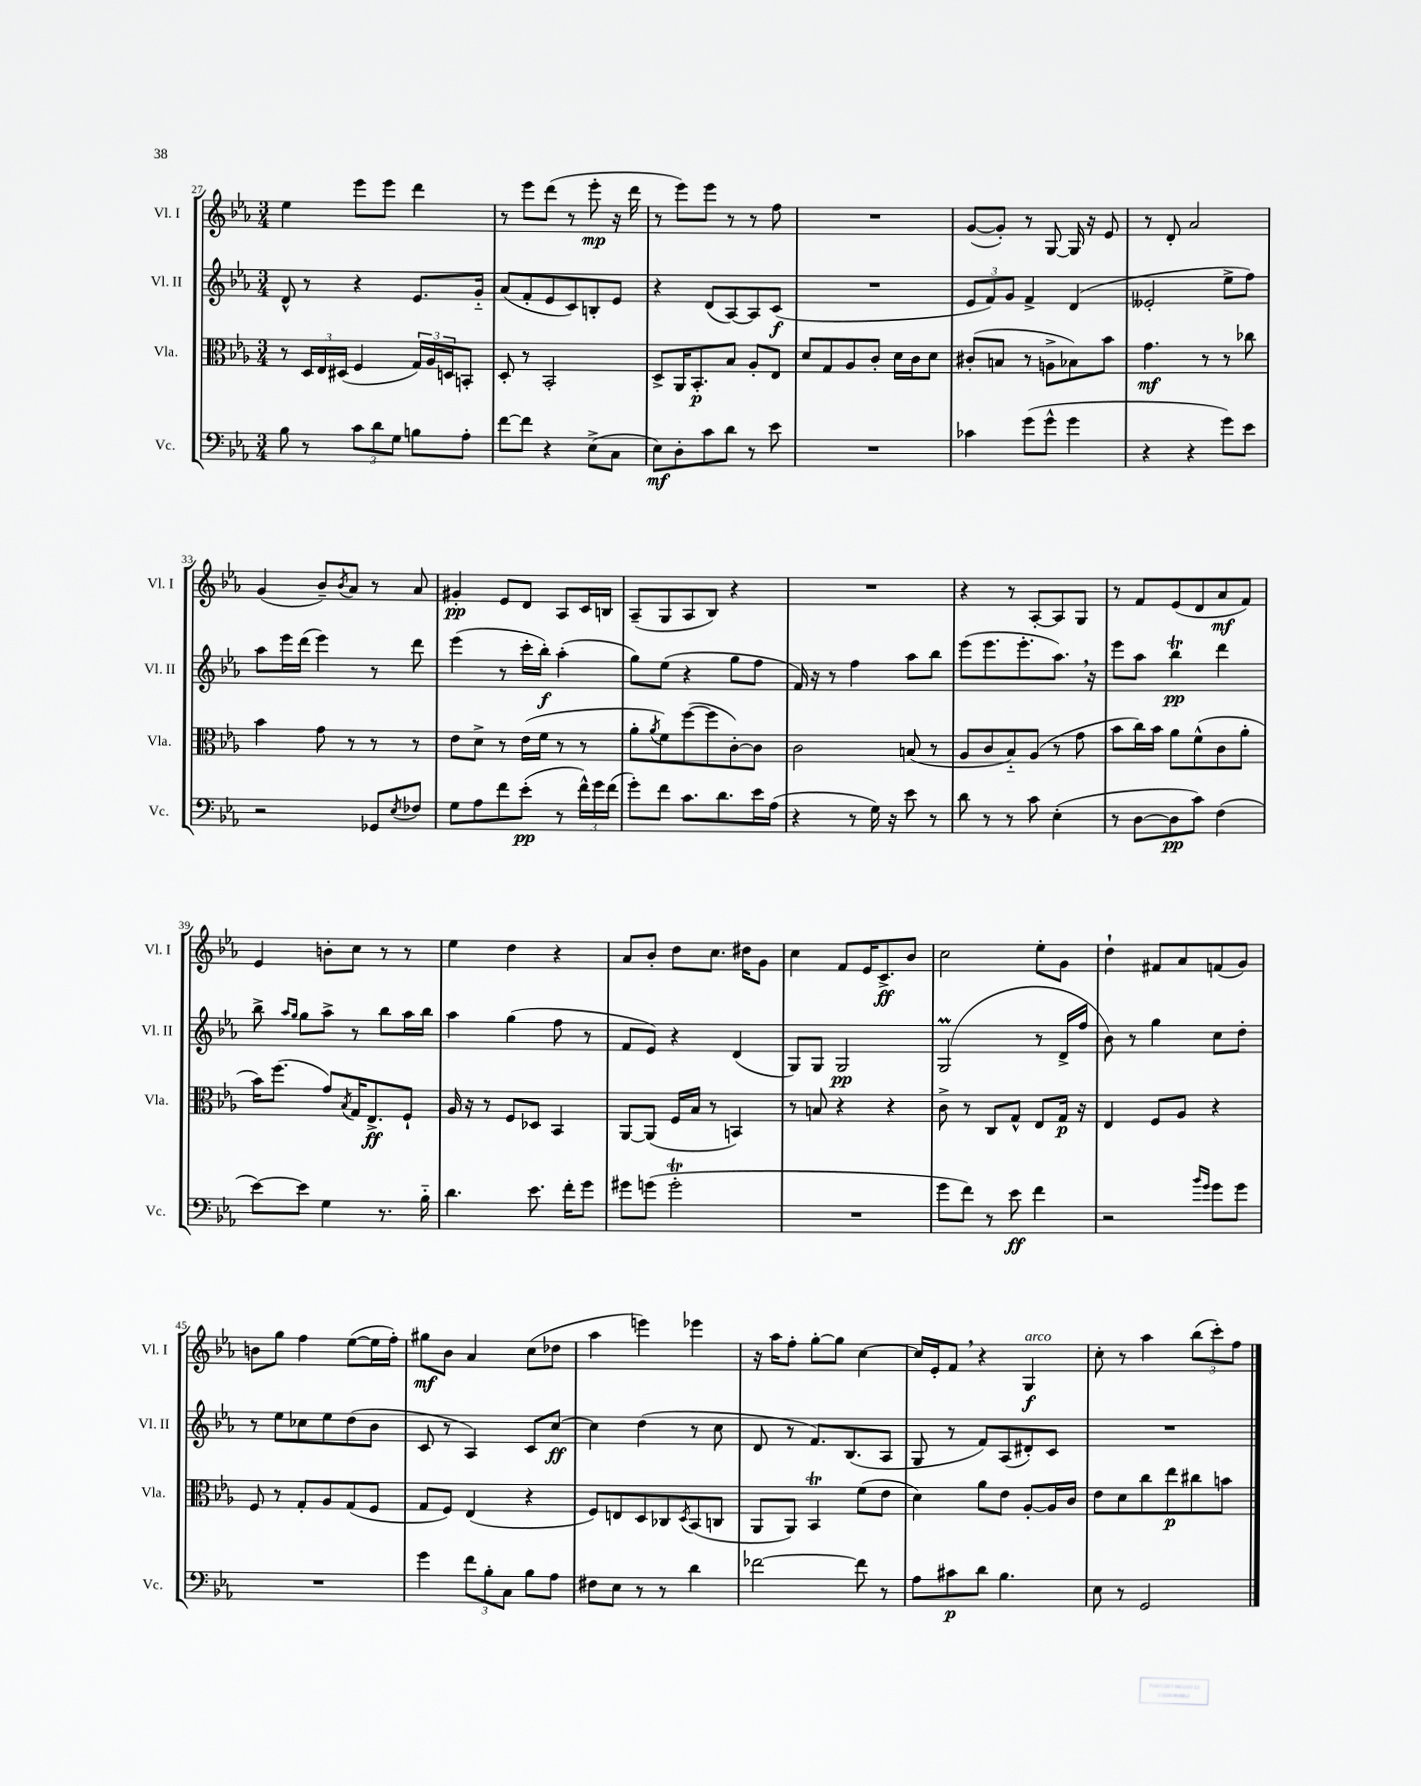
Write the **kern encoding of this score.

**kern	**dynam	**kern	**dynam	**kern	**dynam	**kern	**dynam
*part4	*part4	*part3	*part3	*part2	*part2	*part1	*part1
*staff4	*staff4	*staff3	*staff3	*staff2	*staff2	*staff1	*staff1
*I"Vc.	*	*I"Vla.	*	*I"Vl. II	*	*I"Vl. I	*
*I'Vc.	*	*I'Vla.	*	*I'Vl. II	*	*I'Vl. I	*
*clefF4	*	*clefC3	*	*clefG2	*	*clefG2	*
*k[b-e-a-]	*	*k[b-e-a-]	*	*k[b-e-a-]	*	*k[b-e-a-]	*
*M3/4	*	*M3/4	*	*M3/4	*	*M3/4	*
=27	=27	=27	=27	=27	=27	=27	=27
8B-\	.	8r	.	8d^^/	.	4ee-\	.
8r	.	24D/LL	.	8r	.	.	.
.	.	24E-/	.	.	.	.	.
.	.	(24D#X/JJ	.	.	.	.	.
12c\L	.	4F/	.	4r	.	8eee-\L	.
12d\	.	.	.	.	.	.	.
.	.	.	.	.	.	8eee-\J	.
12G\J	.	.	.	.	.	.	.
8Bn\L	.	24G/LL)	.	8.e-/L	.	4ddd\	.
.	.	24A-/	.	.	.	.	.
.	.	24Dn/J	.	.	.	.	.
8A-'\J	.	8BBn'/J	.	.	.	.	.
.	.	.	.	16g/Jk	.	.	.
=28	=28	=28	=28	=28	=28	=28	=28
[8f\L	.	8D'/	.	(8a-/L	.	8r	.
8f\J]	.	8r	.	8f'/	.	8eee-\L	.
4r	.	2BB-'/	.	8e-/	.	(8ddd\J	.
.	.	.	.	8c/)	.	8r	.
(8E-^\L	.	.	.	8Bn'/	.	8eee-'\	mp
8C\J	.	.	.	8e-/J	.	16r	.
.	.	.	.	.	.	16ddd\	.
=29	=29	=29	=29	=29	=29	=29	=29
8E-\L)	mf	8D^/L	.	4r	.	8r	.
8D'\	.	16AA-/K	.	.	.	8eee-\L)	.
.	.	8.BB-'/	p	.	.	.	.
8c\	.	.	.	(8d/L	.	8eee-\J	.
8d\J	.	8B-/J	.	[8A-/)	.	8r	.
8r	.	8A-'/L	.	8A-/]	.	8r	.
8e-\	.	8E-/J	.	(8c/J	f	8ff\	.
=30	=30	=30	=30	=30	=30	=30	=30
2.r	.	8d/L	.	2.r	.	2.r	.
.	.	8G/	.	.	.	.	.
.	.	8A-/	.	.	.	.	.
.	.	8c'/J	.	.	.	.	.
.	.	16d\LL	.	.	.	.	.
.	.	16c\J	.	.	.	.	.
.	.	8d\J	.	.	.	.	.
=31	=31	=31	=31	=31	=31	=31	=31
4c-X\	.	(8c#X'/L	.	12e-/L	.	([8g/L	.
.	.	.	.	12f/)	.	.	.
.	.	8Bn/J	.	.	.	8g'/J])	.
.	.	.	.	12g/J	.	.	.
(8g\L	.	8r	.	4f^/	.	8r	.
8g^^\J	.	8An^\L	.	.	.	[8G/	.
4g\	.	8B-X\)	.	(4d/	.	16G/]	.
.	.	.	.	.	.	16r	.
.	.	8b-\J	.	.	.	8e-/	.
=32	=32	=32	=32	=32	=32	=32	=32
4r	.	4.g\	mf	2e--X'/	.	8r	.
.	.	.	.	.	.	8d'/	.
4r	.	.	.	.	.	2a-/	.
.	.	8r	.	.	.	.	.
8g\L)	.	8r	.	8ee-^\L	.	.	.
8e-\J	.	8cc-X\	.	8ff\J)	.	.	.
!!LO:LB:g=z
=33	=33	=33	=33	=33	=33	=33	=33
2r	.	4b-\	.	8aa-\L	.	(4g/	.
.	.	.	.	16eee-\L	.	.	.
.	.	.	.	(16ddd\JJ	.	.	.
.	.	8g\	.	4eee-\)	.	8b-~/L)	.
.	.	.	.	.	.	8qb-/	.
.	.	8r	.	.	.	8a-/J	.
8GG-X/L	.	8r	.	8r	.	8r	.
8qE-/	.	.	.	.	.	.	.
8F-X/J	.	8r	.	8ddd\	.	8a-/	.
=34	=34	=34	=34	=34	=34	=34	=34
8G\L	.	8e-\L	.	(4eee-\	.	4g#X'/	pp
8A-\	.	8d^\J	.	.	.	.	.
8f\	.	8r	.	8r	.	8e-/L	.
(8e-'\J	pp	(16e-\LL	.	16ccc'\LL	.	8d/J	.
.	.	16f\JJ	.	16bb-'\JJ)	f	.	.
8r	.	8r	.	(4aa-'\	.	8A-/L	.
24f^^\LL)	.	8r	.	.	.	16c/L	.
24g\	.	.	.	.	.	.	.
.	.	.	.	.	.	16Bn/JJ	.
(24f\JJ	.	.	.	.	.	.	.
=35	=35	=35	=35	=35	=35	=35	=35
8g'\L)	.	8a-'\L	.	8gg\L)	.	(8A-~/L	.
.	.	8qa-/	.	.	.	.	.
8f\J	.	8f\)	.	(8ee-\J	.	8G/	.
8.c\L	.	([8ff\	.	4r	.	8A-/	.
.	.	8ff\]	.	.	.	8B-/J)	.
8.d\	.	.	.	.	.	.	.
.	.	[8c'\)	.	8gg\L	.	4r	.
16e-\L	.	8c\J]	.	8ff\J	.	.	.
(16A-\JJ	.	.	.	.	.	.	.
=36	=36	=36	=36	=36	=36	=36	=36
4r	.	2c\	.	16f/)	.	2.r	.
.	.	.	.	16r	.	.	.
.	.	.	.	8r	.	.	.
8r	.	.	.	4ff\	.	.	.
16G\)	.	.	.	.	.	.	.
16r	.	.	.	.	.	.	.
8e-\	.	(8Bn/	.	8aa-\L	.	.	.
8r	.	8r	.	8bb-\J	.	.	.
=37	=37	=37	=37	=37	=37	=37	=37
8d\	.	8A-/L	.	(8eee-\L	.	4r	.
8r	.	8c/	.	8.eee-\	.	.	.
8r	.	8B-/)	.	.	.	8r	.
.	.	.	.	8.eee-'\	.	.	.
8c\	.	(8A-/J	.	.	.	[8A-'/L	.
(4E-'\	.	8r	.	8.aa-,\J)	.	8A-/]	.
.	.	8g\	.	.	.	8G/J	.
.	.	.	.	16r	.	.	.
=38	=38	=38	=38	=38	=38	=38	=38
8r	.	8b-\L	.	8eee-\L	.	8r	.
[8D\L	.	16cc\L)	.	8aa-\J	.	8f/L	.
.	.	16b-\JJ	.	.	.	.	.
8D\]	pp	8a-\L	.	4bb-T\	pp	(8e-/	.
8c\J)	.	(8f^^\	.	.	.	8d/	.
(4F\	.	8c\	.	4ddd\	.	8a-/	mf
.	.	8a-'\J	.	.	.	8f/J)	.
!!LO:LB:g=z
=39	=39	=39	=39	=39	=39	=39	=39
[8e-\L)	.	16b-\KL)	.	8bb-^\	.	4e-/	.
.	.	(8.ff\J	.	.	.	.	.
.	.	.	.	16qqaa-/LL	.	.	.
.	.	.	.	16qqgg/JJ	.	.	.
8e-\J]	.	.	.	8gg\L	.	.	.
4G\	.	8g/L)	.	8aa-^\J	.	8bn'\L	.
.	.	8qB-/	.	.	.	.	.
.	.	16G/K	.	8r	.	8cc\J	.
.	.	8.E-^/	ff	.	.	.	.
8.r	.	.	.	8bb-\L	.	8r	.
.	.	8F`/J	.	16aa-\L	.	8r	.
16B-\	.	.	.	16bb-\JJ	.	.	.
=40	=40	=40	=40	=40	=40	=40	=40
4.d\	.	16A-/	.	4aa-\	.	4ee-\	.
.	.	16r	.	.	.	.	.
.	.	8r	.	.	.	.	.
.	.	8F/L	.	(4gg\	.	4dd\	.
8.e-\	.	8D-X/J	.	.	.	.	.
.	.	4BB-/	.	8ff\	.	4r	.
16f'\KL	.	.	.	.	.	.	.
8g\J	.	.	.	8r	.	.	.
=41	=41	=41	=41	=41	=41	=41	=41
8g#X\L	.	[8AA-/L	.	8f/L	.	8a-/L	.
(8gn\J	.	(8AA-/J]	.	8e-/J)	.	8b-'/J	.
2gt'\	.	16F/LL	.	4r	.	8dd\L	.
.	.	16B-/JJ	.	.	.	.	.
.	.	8r	.	.	.	8.cc\J	.
.	.	4BBn/)	.	(4d/	.	.	.
.	.	.	.	.	.	16dd#X\KL	.
.	.	.	.	.	.	8g\J	.
=42	=42	=42	=42	=42	=42	=42	=42
2.r	.	8r	.	8G/L)	.	4cc\	.
.	.	8Bn/	.	8G/J	.	.	.
.	.	4r	.	2G/	pp	8f/L	.
.	.	.	.	.	.	16e-/K	.
.	.	.	.	.	.	8.c^/	ff
.	.	4r	.	.	.	.	.
.	.	.	.	.	.	8b-/J	.
=43	=43	=43	=43	=43	=43	=43	=43
8g\L	.	8c^\	.	(2Gm/	.	2cc\	.
8f\J)	.	8r	.	.	.	.	.
8r	.	8C/L	.	.	.	.	.
8e-\	ff	8G^^/J	.	.	.	.	.
4f\	.	8E-/L	.	8r	.	8ee-'\L	.
.	.	16G/Jk	p	16d^/LL	.	8g\J	.
.	.	16r	.	16ff/JJ	.	.	.
=44	=44	=44	=44	=44	=44	=44	=44
2r	.	4E-/	.	8b-\)	.	4dd`\	.
.	.	.	.	8r	.	.	.
.	.	8F/L	.	4gg\	.	8f#X/L	.
.	.	8A-/J	.	.	.	8a-/	.
16qqb-/LL	.	.	.	.	.	.	.
16qqg/JJ	.	.	.	.	.	.	.
8g\L	.	4r	.	8cc\L	.	(8fn/	.
8g\J	.	.	.	8dd'\J	.	8g/J)	.
!!LO:LB:g=z
=45	=45	=45	=45	=45	=45	=45	=45
2.r	.	8F/	.	8r	.	8bn\L	.
.	.	8r	.	8ee-\L	.	8gg\J	.
.	.	8G'/L	.	8cc-X\	.	4ff\	.
.	.	8A-/	.	8ee-\	.	.	.
.	.	(8G/	.	(8dd\	.	([8ee-\L	.
.	.	8F/J	.	8b-\J	.	16ee-\L]	.
.	.	.	.	.	.	16ff'\JJ)	.
=46	=46	=46	=46	=46	=46	=46	=46
4g\	.	8G/L	.	8c/	.	8gg#X\L	mf
.	.	8F/J)	.	8r	.	8b-\J	.
12f\L	.	(4E-/	.	4A-/)	.	4a-/	.
12B-'\	.	.	.	.	.	.	.
12C\J	.	.	.	.	.	.	.
8B-\L	.	4r	.	8c/L	.	(8cc\L	.
8A-\J	.	.	.	[8cc/J	ff	8dd-X\J	.
=47	=47	=47	=47	=47	=47	=47	=47
8F#X\L	.	8F/L)	.	4cc\]	.	4aa-\	.
8E-\J	.	8En/	.	.	.	.	.
8r	.	8D/	.	(4dd\	.	4eeen\)	.
8r	.	8C-X/	.	.	.	.	.
.	.	8qD/	.	.	.	.	.
4d\	.	(8BB-/	.	8r	.	4eee-X\	.
.	.	8Cn/J	.	8cc\	.	.	.
=48	=48	=48	=48	=48	=48	=48	=48
[2f-X\	.	8AA-/L	.	8d/	.	16r	.
.	.	.	.	.	.	16aa-\KL	.
.	.	8AA-/J)	.	8r	.	8ff'\J	.
.	.	4BB-T/	.	8.f/L)	.	[8gg'\L	.
.	.	.	.	.	.	8gg\J]	.
.	.	.	.	(8.B-/	.	.	.
8f-\]	.	(8f\L	.	.	.	[4cc\	.
8r	.	8e-\J	.	8A-/J	.	.	.
=49	=49	=49	=49	=49	=49	=49	=49
8A-\L	.	4d\)	.	8G/	.	16cc/LL]	.
.	.	.	.	.	.	16e-'/J	.
8c#X\	p	.	.	8r	.	8f,/J	.
8d\J	.	8a-\L	.	8f/L)	.	4r	.
4.B-\	.	8e-\J	.	(8A-/	.	.	.
!	!	!	!	!	!	!LO:TX:a:i:t=arco	!
.	.	[8A-'/L	.	8d#X'/)	.	4G/	f
.	.	16A-/L]	.	8c/J	.	.	.
.	.	16c/JJ	.	.	.	.	.
=50	=50	=50	=50	=50	=50	=50	=50
8E-\	.	8e-\L	.	2.r	.	8cc'\	.
8r	.	8d\	.	.	.	8r	.
2GG/	.	8cc\	.	.	.	4aa-\	.
.	.	8ee-\	p	.	.	.	.
.	.	8cc#X\	.	.	.	(12bb-\L	.
.	.	.	.	.	.	12ccc'\)	.
.	.	8bn\J	.	.	.	.	.
.	.	.	.	.	.	12ff\J	.
==	==	==	==	==	==	==	==
*-	*-	*-	*-	*-	*-	*-	*-
